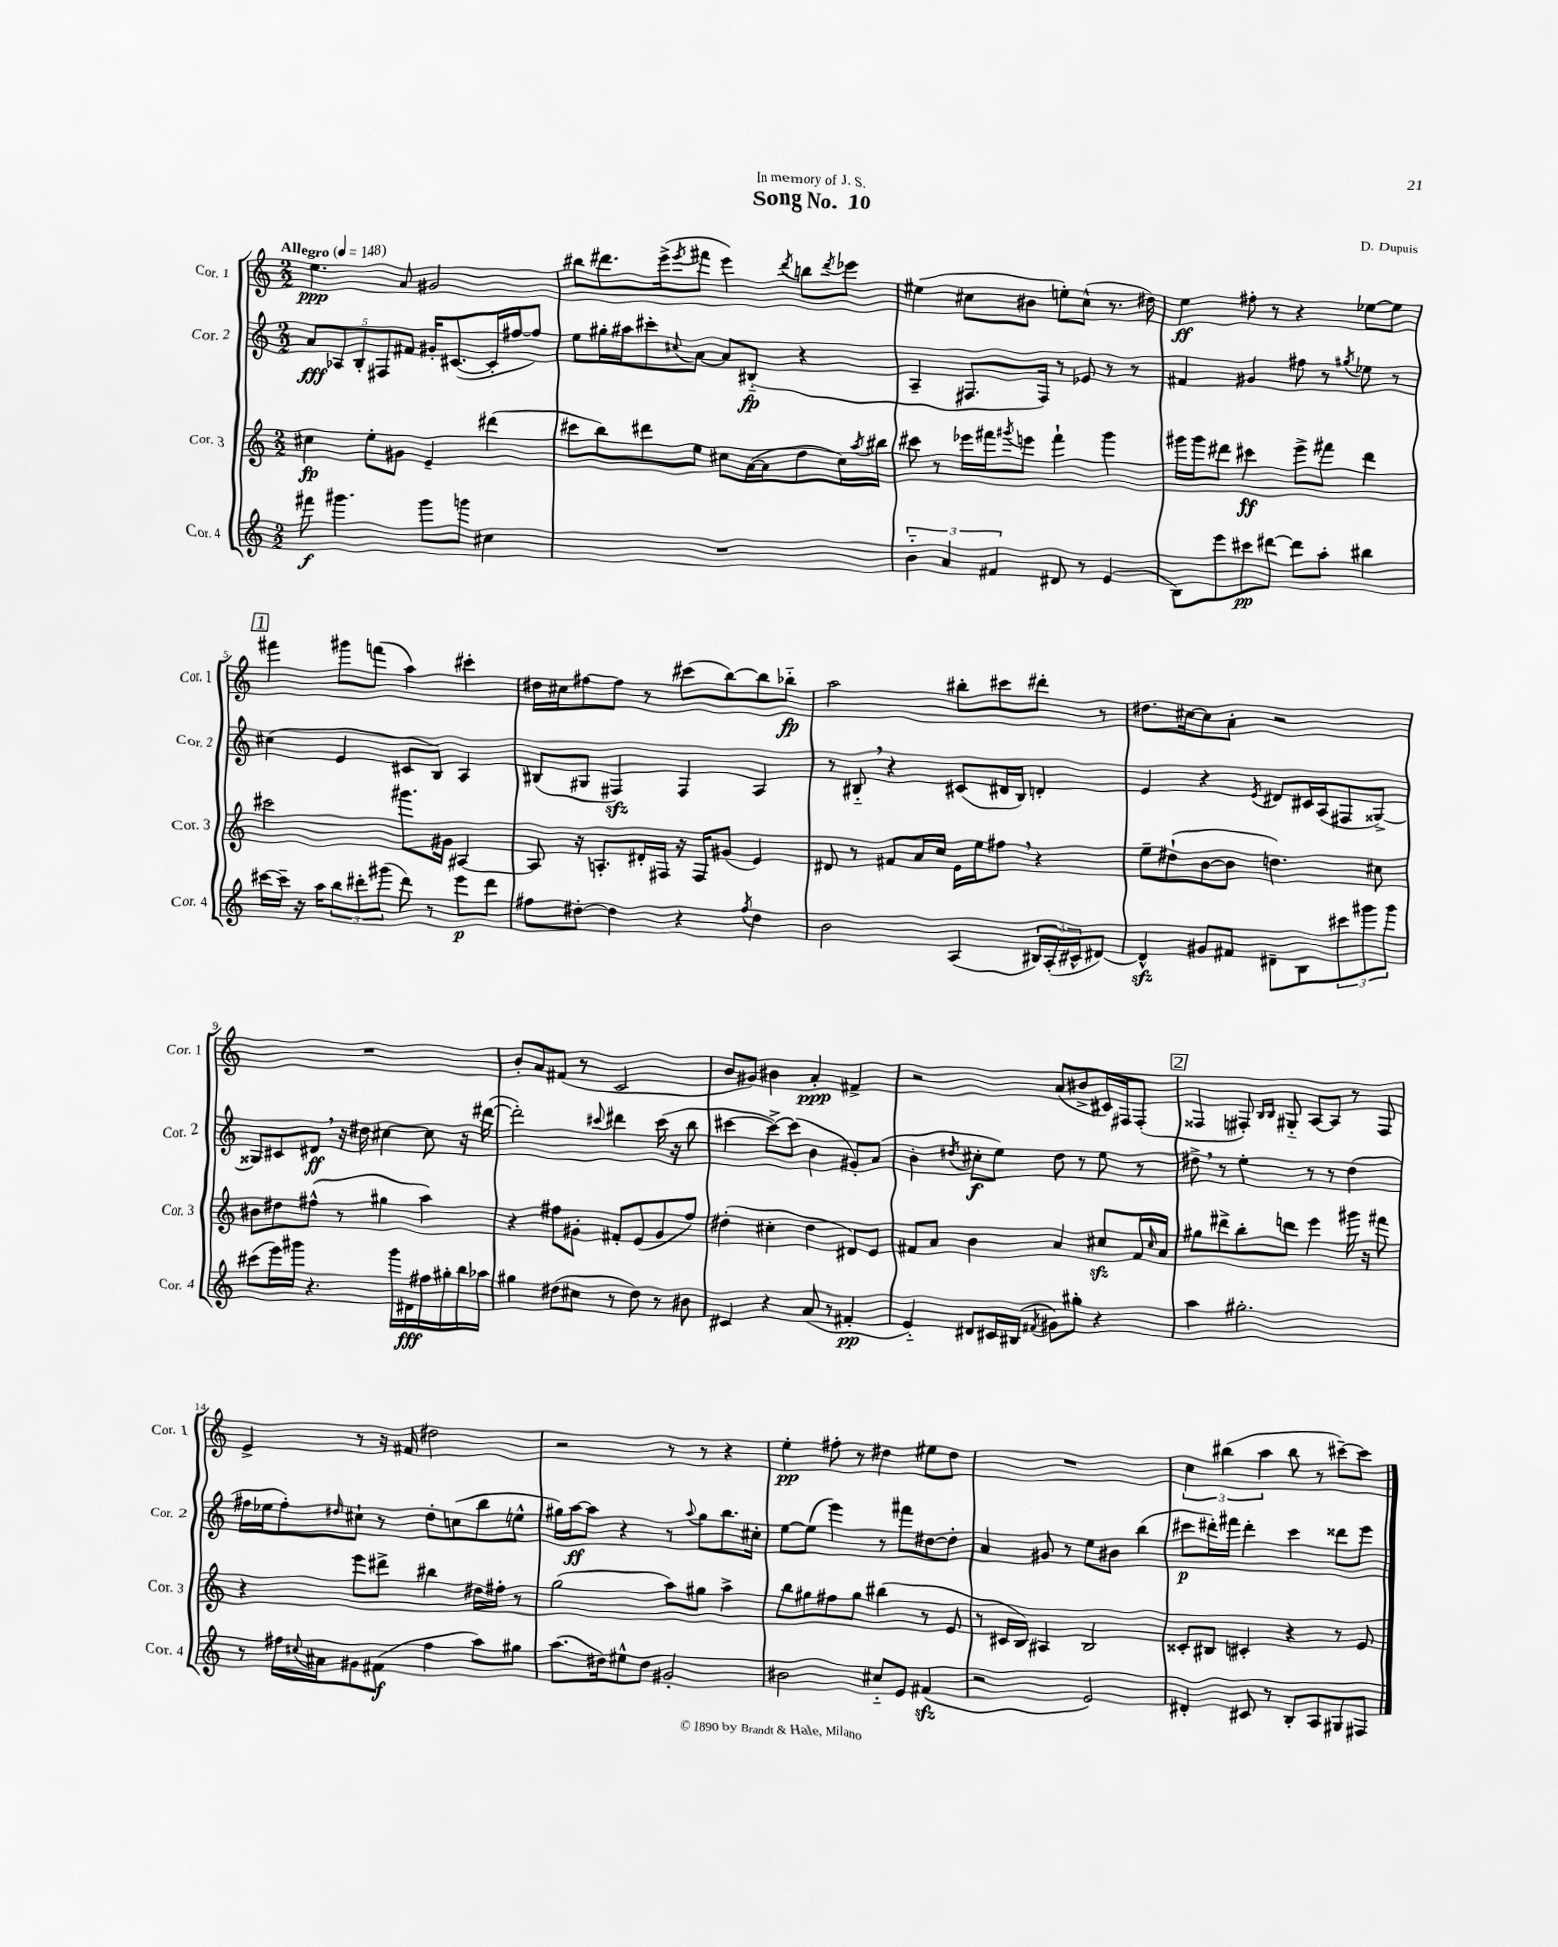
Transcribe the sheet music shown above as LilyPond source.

\header { title = "Song No. 10" composer = "D. Dupuis" dedication = "In memory of J. S." }
<<
\new StaffGroup <<
\new Staff = "s0" \with { instrumentName = "Cor. 1" shortInstrumentName = "Cor. 1" } {
    \clef treble \key c \major \numericTimeSignature \time 2/2 \tempo "Allegro" 4 = 148
    e''4.\ppp a'8 gis'2 |
    bis''8 dis'''8. e'''16->( \acciaccatura { e'''8 } fis'''8 e'''4) \acciaccatura { dis'''8 } b''8 \acciaccatura { dis'''8 } ees'''8 |
    eis''4( cis''8 bis'8 e''8-.) cis''8-^( r8. dis''16) |
    e''4\ff fis''8-. r8 r4 ees''8~ ees''8 |
    \mark \markup { \box "1" } fis'''4 gis'''8 f'''8( a''4) cis'''4-. |
    dis''16 cis''16 fis''8~ fis''8 r8 cis'''8( b''8~) b''8 bes''8-_\fp |
    a''2 bis''8-. cis'''8 dis'''8-. r8 |
    dis''8. cis''16~ cis''8 a'8-. r2 |
    R1 |
    b'8-. a'8 fis'8( r8 c'2 |
    b'8 gis'8) bis'4 a'4-.\ppp fis'4-> |
    r2 a'8( bis'8-> cis'16) fis16 fis8-.( |
    \mark \markup { \box "2" } fisis4 fis8-.) \grace { b16 b16 } gis8-_ a8~ a8 r8 fis8 |
    e'4-> r8 r16 fis'16 dis''2 |
    r2 r8 r8 r4 |
    e''4-.\pp fis''8-. r8 dis''4 eis''8 dis''8 |
    R1 |
    \tuplet 3/2 { c''4 bis''4( a''4 } bis''8 r8 cis'''8~--) cis'''8 \bar "|." |
}
\new Staff = "s1" \with { instrumentName = "Cor. 2" shortInstrumentName = "Cor. 2" } {
    \clef treble \key c \major \numericTimeSignature \time 2/2
    \tuplet 5/4 { a'8\fff aes8 b8-. fis8 fis'8 } gis'16-. cis'8.~( cis'16-. fis''16~ fis''8) |
    e''8 gis''16-. ais''16 cis'''8-. \appoggiatura { cis''8 } a'8~ a'8 bis8-_\fp( r4 |
    a4-- fis8. fis16) r8 ees'8 r8 r8 |
    fis'4 gis'4 fis''8 r8 \acciaccatura { gis''8 } ees''8 r8 |
    \mark \markup { \box "1" } cis''4( e'4 cis'8 b8) a4 |
    bis8( gis8 fis4\sfz) fis4 a4 |
    r8 bis8-_ \breathe r4 cis'8( dis'16 bis16) d'4-. |
    e'4 r4 \acciaccatura { e'8 } dis'8 cis'16 a16( fis8 gisis8~->) |
    gisis8 cis'8 dis'8\ff \breathe r16 dis''16 cis''4~ cis''8 r16 dis'''16~( |
    dis'''2-.) \appoggiatura { cis'''8 } dis'''4 cis'''16( r16 b''8 |
    cis'''4~ cis'''8~->) cis'''8( b'4 gis'8-.) a'8( |
    b'4-. \acciaccatura { dis''8 } cis''8-.\f e''8) dis''8 r8 e''8 r8 |
    \mark \markup { \box "2" } dis''8-> \breathe r8 e''4-. r8 r8 dis''4( |
    fis''16 ees''16 fis''8-.) \grace { dis''16 } cis''8-! r8 dis''8-. c''8( b''8 e''8-^ |
    gis''16) a''16~\ff a''8 r4 r8 \appoggiatura { a''8 } gis''8 b''8. cis''16-. |
    e''8~ e''8( e'''4) r8 fis'''8 dis''8~ dis''8-. |
    a'4 gis'8 r8 e''8 bis'8 b''4( |
    cis'''8\p dis'''16-.) fis'''16 dis'''4-. cis'''4 disis'''8 e'''8 \bar "|." |
}
\new Staff = "s2" \with { instrumentName = "Cor. 3" shortInstrumentName = "Cor. 3" } {
    \clef treble \key c \major \numericTimeSignature \time 2/2
    cis''4\fp e''8-. gis'8 e'4-- dis'''4( |
    cis'''8 b''8) dis'''8 e''8 cis''8 a'16~( a'16 d''8 cis''16) \acciaccatura { a''8 } bis''16 |
    cis'''8 r8 ees'''16 fis'''16 \acciaccatura { gis'''8 } e'''8 fis'''4-! gis'''4 |
    gis'''16 gis'''16 dis'''8 cis'''4\ff e'''8-> fis'''8 dis'''4 |
    \mark \markup { \box "1" } cis'''2 gis'''8. gis'16 ais4~ |
    ais8 r16 a8.-. dis'16-. fis16 r16 fis16 gis'8( e'4) |
    dis'8 r8 fis'8 a'16 c''16 e'16 e''16 fis''8 \breathe r4 |
    e''8-- dis''8-!( b'8~ b'8 d''4.) cis''8 |
    bis'8 dis''8 fis''8-^( r8 gis''4 a''4) |
    r4 fis''8 gis'8-. fis'8-. e'8( gis'8 fis''8) |
    dis''4-.( cis''4-. dis''4 dis'8) e'8 |
    fis'8 a'8 b'4 a'4 cis''8\sfz fis'16 \grace { cis''16 } a'16 |
    \mark \markup { \box "2" } gis''8 dis'''8-> b''8-. d'''8 e'''4 gis'''16 r16 fis'''8 |
    r4 e'''8 dis'''8-> bis''4 dis''16 fis''16-. r8 |
    g''2( a''8) gis''8 a''4-> |
    b''8 gis''8 fis''8 gis''8 bis''4( r8 e'8 |
    r8 cis'16 b16) ais4 b2 |
    cisis'8-. bis8 cis'4-. r4 r8 e'8 \bar "|." |
}
\new Staff = "s3" \with { instrumentName = "Cor. 4" shortInstrumentName = "Cor. 4" } {
    \clef treble \key c \major \numericTimeSignature \time 2/2
    fis'''8\f gis'''4. gis'''8 g'''8 cis''4 |
    R1 |
    \tuplet 3/2 { b'4-_ a'4 fis'4 } dis'8 r8 e'4( |
    b8) e'''8 cis'''8\pp dis'''8~ dis'''8 a''8-. bis''4 |
    \mark \markup { \box "1" } cis'''16~ cis'''16-- r16 a''16 \tuplet 3/2 { b''8 dis'''8-. gis'''8( } dis'''8) r8 e'''8\p dis'''8 |
    fis''8 dis''8~-. dis''4 r4 \acciaccatura { fis''8 } dis''4 |
    b'2 a4( \tuplet 3/2 { bis16) a16-.( cis'16-^ } dis'8~) |
    dis'4-^\sfz gis'8 fis'8 dis'8-- b8 \tuplet 3/2 { cis'''8 gis'''8 gis'''8 } |
    cis'''8( e'''16) gis'''16 r4. gis'''16 dis'16\fff fis''16 gis''16-. b''16 aes''16 |
    gis''4 dis''8( cis''8 r8 dis''8) r8 bis'8 |
    cis'4 r4 a'8( r8 fis'4-.\pp |
    e'4-_) dis'8 cis'16 bis16( \acciaccatura { fis'8 } gis'8) gis''8-. r4 |
    \mark \markup { \box "2" } a''4 gis''2.-. |
    r8 fis''16 \appoggiatura { cis''8 } ais'16 gis'8 fis'8\f( fis''4 a''8) gis''8 |
    a''8.( dis''16) eis''8-^ dis''8 gis'2-. |
    bis'2 cis''8-_ e'8 fis'4\sfz( |
    r2 e'2) |
    dis'4-. cis'8 r8 b8-. a8 gis8 fis8 \bar "|." |
}
>>
>>
